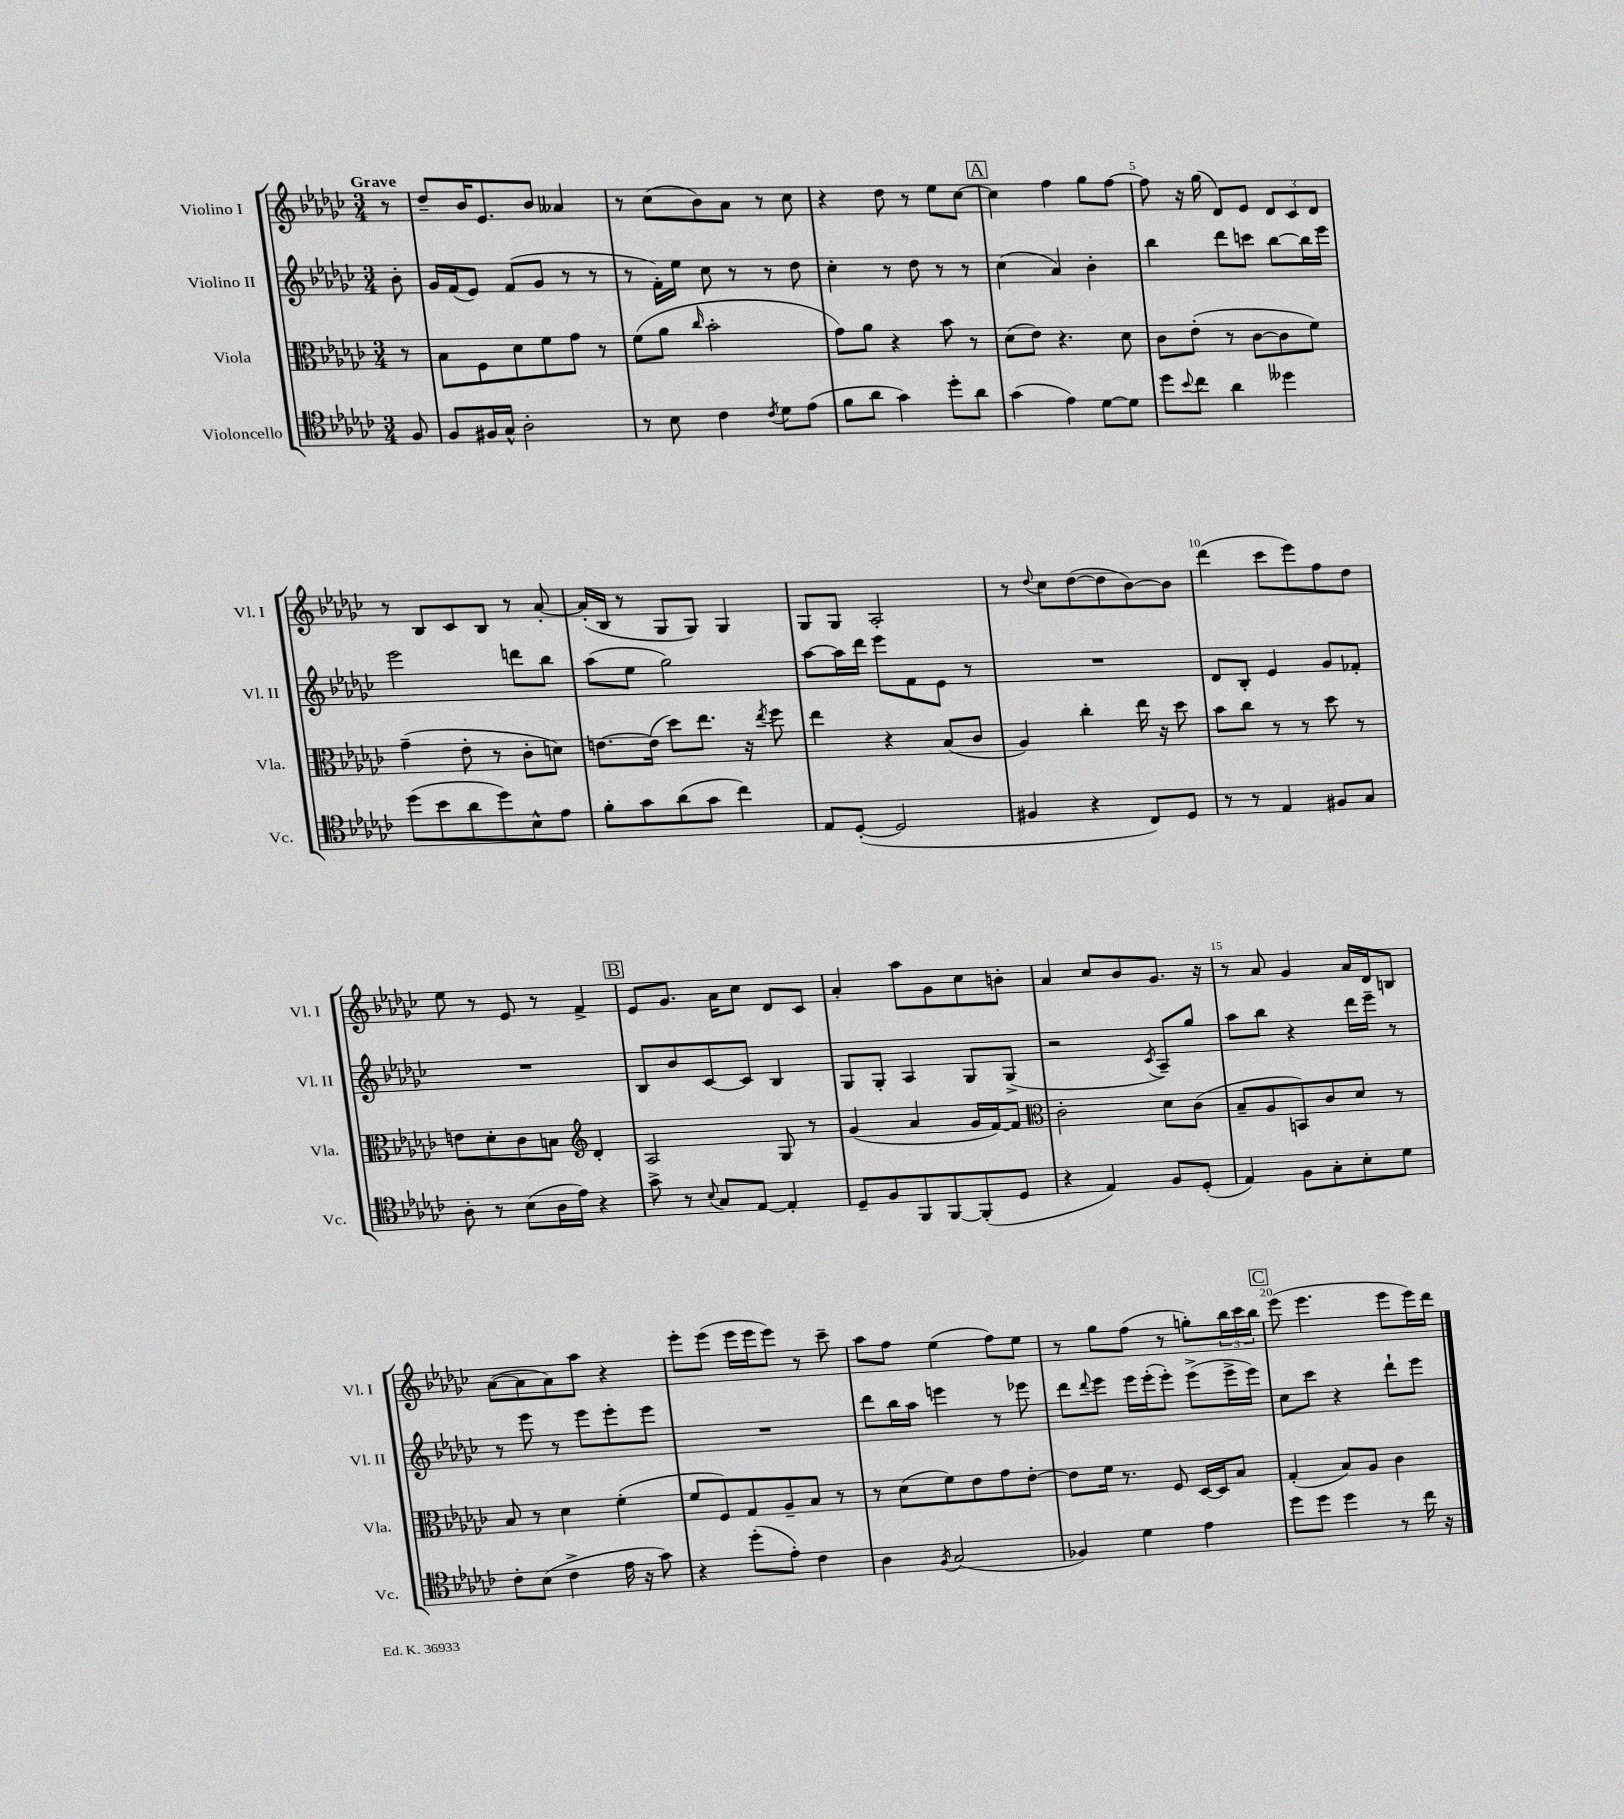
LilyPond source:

<<
\new StaffGroup <<
\new Staff = "s0" \with { instrumentName = "Violino I" shortInstrumentName = "Vl. I" } {
    \clef treble \key ges \major \numericTimeSignature \time 3/4 \partial 8 \tempo "Grave"
    r8 |
    des''8-- bes'16 ees'8. bes'8 aeses'4 |
    r8 ces''8( bes'8) aes'8 r8 ces''8 |
    r4 des''8 r8 ees''8 ces''8~ |
    \mark \markup { \box "A" } ces''4 f''4 ges''8 f''8~ |
    f''8 r16 ges''16( des'8) ees'8 \tuplet 3/2 { des'8 ces'8 des'8 } |
    r8 bes8 ces'8 bes8 r8 aes'8~-. |
    aes'16-.( bes16 r8 ges8 ges8) ges4 |
    ges8 ges8 aes2-. |
    r8 \appoggiatura { des''8 } ces''8 des''8~( des''8 bes'8~) bes'8 |
    des'''4( ces'''8 ees'''8) f''8 des''8 |
    ees''8 r8 ees'8 r8 f'4-> |
    \mark \markup { \box "B" } ees'8 ges'8. aes'16 ces''8 des'8 ces'8 |
    aes'4-. aes''8 ges'8 ces''8 b'8-. |
    aes'4 ces''8 bes'8 ges'8. r16 |
    r8 aes'8 ges'4 aes'16 des'16 b8 |
    aes'8~( aes'8 aes'8) aes''8 r4 |
    ees'''8-. ees'''8( ees'''16 ees'''16 ees'''8) r8 ces'''8-- |
    aes''8 f''8 ees''4( f''8) ees''8 |
    r8 ges''8 f''8( r8 g''8-.) \tuplet 3/2 { bes''16 ces'''16 bes''16 } |
    \mark \markup { \box "C" } ees'''8( ees'''4. ees'''8 ees'''16) des'''16 \bar "|." |
}
\new Staff = "s1" \with { instrumentName = "Violino II" shortInstrumentName = "Vl. II" } {
    \clef treble \key ges \major \numericTimeSignature \time 3/4 \partial 8
    bes'8-. |
    ges'16 f'16( ees'8) f'8( ges'8 r8 r8 |
    r8 f'16-.) ees''16 ces''8 r8 r8 des''8 |
    ces''4-. r8 des''8 r8 r8 |
    \mark \markup { \box "A" } ces''4( aes'4) bes'4-. |
    bes''4 des'''8 c'''8 bes''8~ bes''16 ees'''16 |
    ees'''2 d'''8 bes''8 |
    aes''8( ees''8 ges''2) |
    aes''8~ aes''16 des'''16 ees'''8 f'8 ees'8 r8 |
    R2. |
    des'8 bes8-. ees'4 ges'8 fes'8-. |
    R2. |
    \mark \markup { \box "B" } bes8 bes'8 ces'8~ ces'8 bes4 |
    ges8 ges8-. aes4 ges8 ges8->( |
    r2 \acciaccatura { ces'8 } aes8--) ges''8 |
    aes''8 bes''8 r4 des'''16 ees'''16-- r8 |
    r8 ees'''8 r8 ees'''8 ees'''8-. ees'''8 |
    R2. |
    des'''8 bes''16 aes''16 e'''4 r8 ees'''8 |
    des'''8 \appoggiatura { des'''8 } ees'''8 ees'''16 ees'''16-.( ees'''8-.) ees'''8->( ees'''16-> ees'''16) |
    \mark \markup { \box "C" } ces''8 ces'''8 r4 des'''8-! ees'''8 \bar "|." |
}
\new Staff = "s2" \with { instrumentName = "Viola" shortInstrumentName = "Vla." } {
    \clef alto \key ges \major \numericTimeSignature \time 3/4 \partial 8
    r8 |
    bes8 f8 des'8 f'8 ges'8 r8 |
    f'8( aes'8 \grace { ces''16 } bes'2-. |
    ges'8) aes'8 r4 bes'8 r8 |
    \mark \markup { \box "A" } des'8( ees'8) r4. des'8 |
    ces'8 ees'8-.( r8 ces'8~ ces'8 f'8) |
    ges'4--( ees'8-. r8 ces'8-. d'8) |
    e'8.~ e'16( des''8) ees''8. r16 \acciaccatura { ees''8 } f''8 |
    ees''4 r4 bes8( ces'8 |
    aes4) ces''4-. ees''16 r16 des''8 |
    bes'8 ces''8 r8 r8 des''8 r8 |
    e'8 des'8-. ces'8 b8 \clef treble des'4-. |
    \mark \markup { \box "B" } aes2 ges8 r8 |
    ges'4( aes'4 ges'16 f'16~) f'8 |
    \clef alto ces'2-. des'8 ces'8( |
    bes8-- aes8 b,8) ces'8 des'8 r8 |
    bes8 r8 des'4 f'4-.( |
    f'8 f8) ges8 aes8-- bes8 r8 |
    r8 des'8( f'8) ees'8 ges'8 ees'8~-. |
    ees'8 f'16 r8. f8 des16~ des16 bes8 |
    \mark \markup { \box "C" } ges4-.( bes8) aes8 ces'4 \bar "|." |
}
\new Staff = "s3" \with { instrumentName = "Violoncello" shortInstrumentName = "Vc." } {
    \clef tenor \key ges \major \numericTimeSignature \time 3/4 \partial 8
    f8 |
    f8 fis16 ges16-^ aes2-. |
    r8 bes8 ces'4 \acciaccatura { ces'8 } des'8 ees'8( |
    f'8 aes'8 ges'4) des''8-. aes'8 |
    \mark \markup { \box "A" } ges'4( ees'4) des'8~ des'8 |
    des''8 \appoggiatura { bes'8 } ces''8 aes'4 deses''4 |
    des''8( bes'8 aes'8 des''8) bes8-^ ees'8 |
    f'8-. ges'8 aes'8( ges'8 ces''4) |
    ees8 des8~-.( des2 |
    fis4 r4 ces8) des8 |
    r8 r8 ees4 fis8 ges8 |
    aes8-. r8 bes8( aes16 ees'16) r4 |
    \mark \markup { \box "B" } ges'8-> r8 \appoggiatura { bes8 } ges8 ees8~ ees4-. |
    des8-- f8 f,8 f,8~ f,8-.( des8 |
    r4 ees4) f8 des8-.( |
    ees4) f8 ges8-. bes8-. des'8 |
    ces'8-. bes8( ces'4-> ees'16 r16 ges'8) |
    r4 des''8-.( ees'8-.) ces'4 |
    aes4 \acciaccatura { f8 } ges2( |
    fes4) des'4 ees'4 |
    \mark \markup { \box "C" } des''8 des''8 des''4 r8 ces''16 r16 \bar "|." |
}
>>
>>
\layout { \context { \Score \override BarNumber.break-visibility = ##(#f #t #t) barNumberVisibility = #(every-nth-bar-number-visible 5) } }
